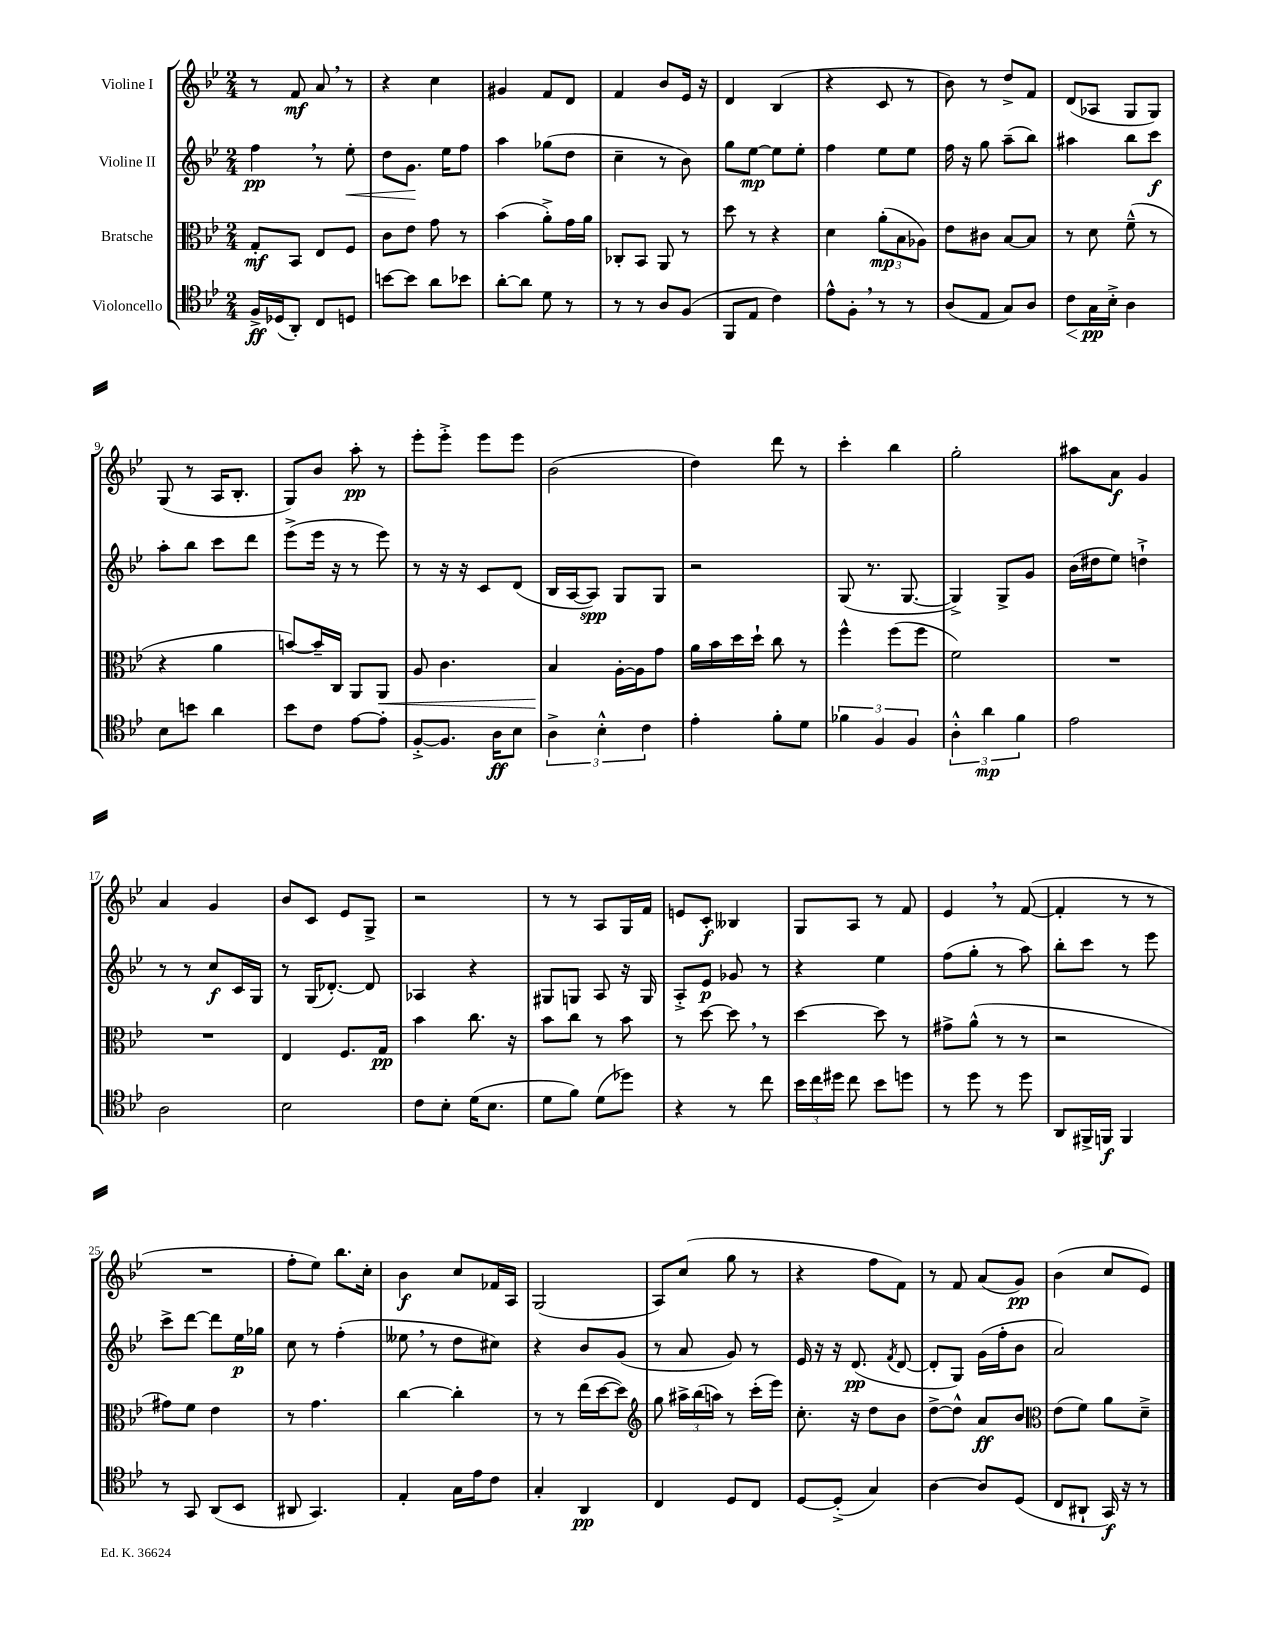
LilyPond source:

<<
\new StaffGroup <<
\new Staff = "s0" \with { instrumentName = "Violine I" } {
    \clef treble \key bes \major \numericTimeSignature \time 2/4
    \autoBeamOff r8 f'8\mf a'8 \breathe r8 |
    r4 c''4 |
    gis'4 f'8[ d'8] |
    f'4 bes'8[ ees'16] r16 |
    d'4 bes4( |
    r4 c'8 r8 |
    bes'8) r8 d''8[-> f'8] |
    d'8[( aes8] g8[ g8]) |
    g8( r8 a16[ bes8.]-. |
    g8[) bes'8] a''8-.\pp r8 |
    ees'''8[-. ees'''8]-.-> ees'''8[ ees'''8] |
    bes'2( |
    d''4) d'''8 r8 |
    c'''4-. bes''4 |
    g''2-. |
    ais''8[ a'8]\f g'4 |
    a'4 g'4 |
    bes'8[ c'8] ees'8[ g8]-> |
    r2 |
    r8 r8 a8[ g16 f'16] |
    e'8[ c'8]-.\f beses4 |
    g8[ a8] r8 f'8 |
    ees'4 \breathe r8 f'8~( |
    f'4-. r8 r8 |
    R2 |
    f''8[-. ees''8]) bes''8.[ c''16]-. |
    bes'4\f c''8[ fes'16 a16] |
    g2( |
    a8[) c''8]( g''8 r8 |
    r4 f''8[ f'8]) |
    r8 f'8 a'8[( g'8]\pp) |
    bes'4( c''8[ ees'8]) \bar "|." |
}
\new Staff = "s1" \with { instrumentName = "Violine II" } {
    \clef treble \key bes \major \numericTimeSignature \time 2/4
    \autoBeamOff f''4\pp \breathe r8 ees''8-.\< |
    d''8[ g'8.]\! ees''16[ f''8] |
    a''4 ges''8[( d''8] |
    c''4-- r8 bes'8) |
    g''8[ ees''8]~\mp ees''8[ ees''8]-. |
    f''4 ees''8[ ees''8] |
    f''16 r16 g''8 a''8[--( bes''8]) |
    ais''4 bes''8[ c'''8]\f |
    a''8[-. bes''8] c'''8[ d'''8] |
    ees'''8[->( ees'''16] r16 r8 ees'''8) |
    r8 r16 r16 c'8[ d'8]( |
    bes16[ a16~ a8]\spp) g8[ g8] |
    r2 |
    g8( r8. g8.~ |
    g4->) g8[-> g'8] |
    bes'16[( dis''16 ees''8]) d''4-!-> |
    r8 r8 c''8[\f c'16 g16] |
    r8 g16[( des'8.]~-.) des'8 |
    aes4 r4 |
    gis8[ g8] a8 r16 g16 |
    a8[-.-> ees'8]\p ges'8 r8 |
    r4 ees''4 |
    f''8[( g''8]-. r8 a''8) |
    bes''8[-. c'''8] r8 ees'''8 |
    c'''8[-> d'''8]~ d'''8[ ees''16\p ges''16] |
    c''8 r8 f''4-.( |
    eeses''8 \breathe r8 d''8[ cis''8]) |
    r4 bes'8[ g'8]( |
    r8 a'8 g'8) r8 |
    ees'16 r16 r16 d'8.\pp( \acciaccatura { f'8 } d'8~ |
    d'8[-. g8]) g'16[( f''16-. bes'8] |
    a'2) \bar "|." |
}
\new Staff = "s2" \with { instrumentName = "Bratsche" } {
    \clef alto \key bes \major \numericTimeSignature \time 2/4
    \autoBeamOff g8[-.\mf bes,8] ees8[ f8] |
    c'8[ ees'8] g'8 r8 |
    bes'4( a'8[-.->) g'16 a'16] |
    ces8[-. bes,8] a,8 r8 |
    d''8 r8 r4 |
    d'4 \tuplet 3/2 { a'8[-.\mp( bes8 aes8]) } |
    ees'8[ cis'8] bes8[~ bes8] |
    r8 d'8 f'8---^( r8 |
    r4 a'4 |
    b'8[~) b'16-- c16] a,8[ a,8]\< |
    a8 c'4. |
    bes4\! a16[~-. a16 g'8] |
    a'16[ bes'16 d''16 d''16]-! c''8 r8 |
    f''4-^ f''8[( f''8] |
    f'2) |
    R2 |
    R2 |
    ees4 f8.[ g16]\pp |
    bes'4 c''8. r16 |
    bes'8[ c''8] r8 bes'8 |
    r8 d''8~ d''8 \breathe r8 |
    d''4~ d''8 r8 |
    gis'8[-> a'8]-^( r8 r8 |
    r2 |
    gis'8[) f'8] ees'4 |
    r8 g'4. |
    c''4~ c''4-. |
    r8 r8 ees''16[( d''16~ d''8]) |
    \clef treble g''8 \tuplet 3/2 { ais''16[-> bes''16( a''16]) } r8 c'''16[-.( ees'''16]) |
    c''8.-. r16 d''8[ bes'8] |
    d''8[~-> d''8]-^ a'8[\ff bes'8] |
    \clef alto ees'8[( f'8]) a'8[ d'8]---> \bar "|." |
}
\new Staff = "s3" \with { instrumentName = "Violoncello" } {
    \clef tenor \key bes \major \numericTimeSignature \time 2/4
    \autoBeamOff f16[->\ff des16( a,8]-.) c8[ d8] |
    b'8[~ b'8] a'8[ bes'8] |
    a'8[~-. a'8] d'8 r8 |
    r8 r8 a8[ f8]( |
    f,8[ ees8] c'4) |
    ees'8[-^ f8]-. \breathe r8 r8 |
    a8[( ees8] g8[) a8] |
    c'8[\< g16\pp\! bes16]-.-> a4 |
    bes8[ b'8] a'4 |
    bes'8[ c'8] ees'8[~ ees'8]-. |
    f8[~-.-> f8.] a16[\ff bes8] |
    \tuplet 3/2 { a4-> bes4-.-^ c'4 } |
    ees'4-. f'8[-. d'8] |
    \tuplet 3/2 { fes'4 f4 f4 } |
    \tuplet 3/2 { a4-.-^ a'4\mp f'4 } |
    ees'2 |
    a2 |
    bes2 |
    c'8[ bes8]-. d'16[( bes8.] |
    d'8[ f'8]) d'8[( des''8]) |
    r4 r8 c''8 |
    \tuplet 3/2 { bes'16[ c''16 dis''16] } c''8 bes'8[ d''8] |
    r8 d''8 r8 d''8 |
    a,8[ fis,16-> f,16]\f f,4 |
    r8 g,8 a,8[( bes,8] |
    ais,8 g,4.) |
    ees4-. g16[ ees'16 c'8] |
    g4-. a,4\pp |
    c4 d8[ c8] |
    d8[~ d8]-.->( g4) |
    a4~ a8[ d8]( |
    c8[ ais,8]-! g,16\f) r16 r8 \bar "|." |
}
>>
>>
